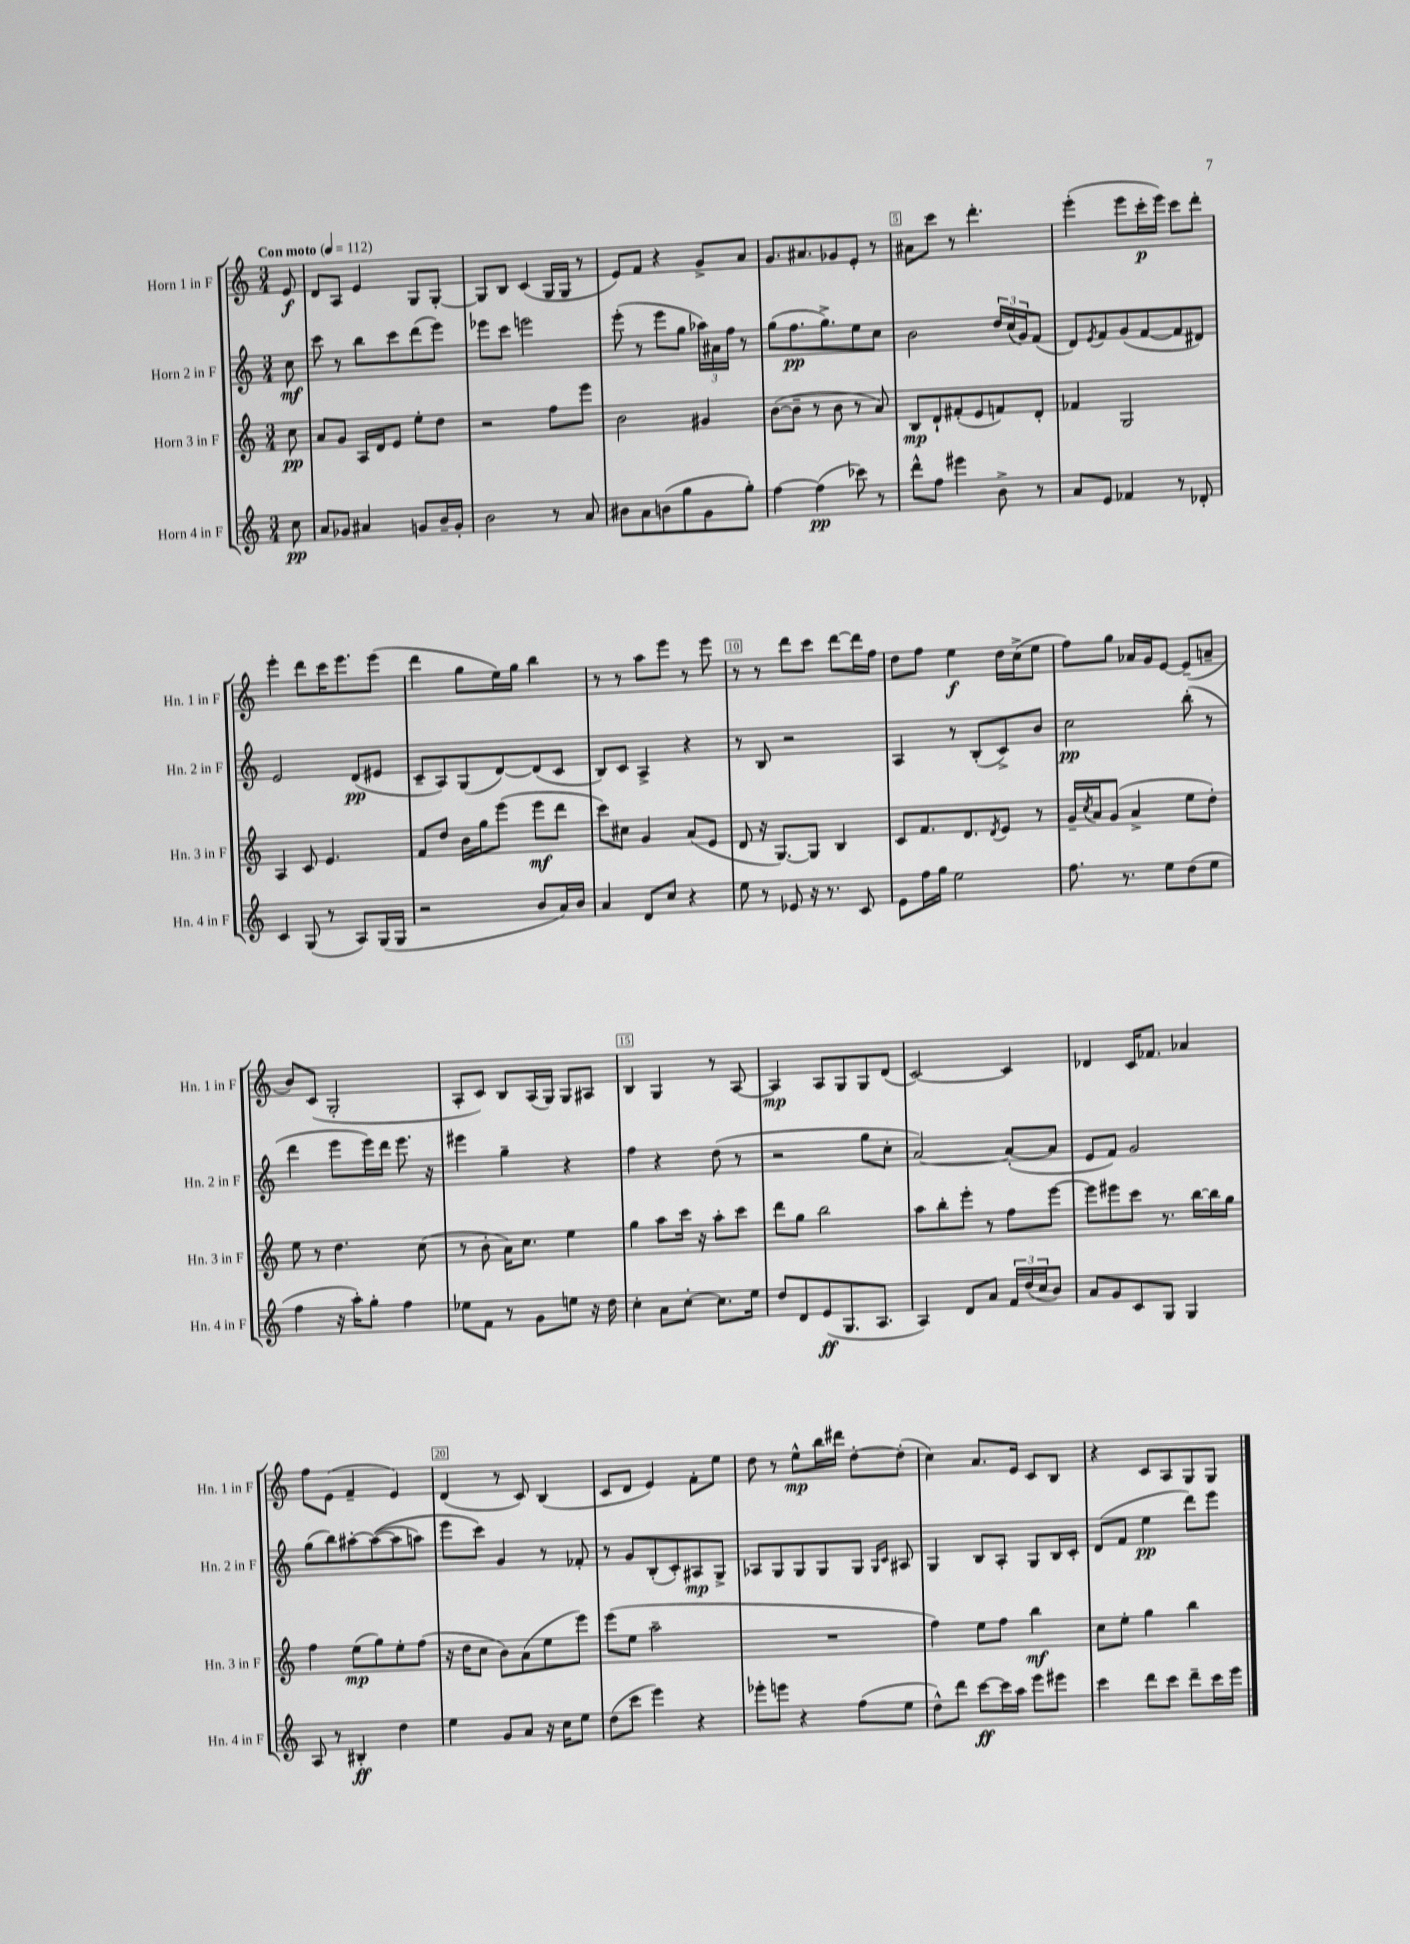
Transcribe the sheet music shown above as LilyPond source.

<<
\new StaffGroup <<
\new Staff = "s0" \with { instrumentName = "Horn 1 in F" shortInstrumentName = "Hn. 1 in F" } {
    \clef treble \key c \major \numericTimeSignature \time 3/4 \partial 8 \tempo "Con moto" 4 = 112
    e'8\f |
    d'8 a8 e'4 g8 g8~-. |
    g8 b8 c'4( g16 g16 r8 |
    e'8) f'8 r4 g'8-> a'8 |
    g'8. ais'8. ges'8 e'8-. r8 |
    ais'8 c'''8 r8 d'''4.-. |
    e'''4-.( e'''8 c'''16-.\p e'''16) c'''8 d'''8-. |
    e'''4-. d'''8 c'''16 e'''8. e'''8( |
    d'''4 g''8 e''16) g''16 b''4 |
    r8 r8 a''8 e'''8 r8 e'''8 |
    r8 r8 d'''8 c'''8 d'''8~ d'''16 f''16 |
    d''8 f''8 e''4\f d''16 c''16->( e''8 |
    f''8) g''8 aes'16 g'16 e'8~ e'8--( a'8-- |
    b'8) c'8( g2-. |
    a8-. c'8) b8 a16( g16) g8 ais8 |
    b4 g4 r8 a8~ |
    a4\mp a8 g8 g8 d'8( |
    c'2~) c'4 |
    des'4 c'16 fes'8. aes'4 |
    f''8 e'8( f'4-- e'4) |
    d'4( r8 c'8) b4( |
    c'8 d'8 e'4) f'8-. e''8 |
    d''8 r8 e''8-^\mp b''16 dis'''16 d''8~-. d''8-.( |
    c''4) a'8. e'16 c'8 b8 |
    r4 c'8 a8 g8 g8 \bar "|." |
}
\new Staff = "s1" \with { instrumentName = "Horn 2 in F" shortInstrumentName = "Hn. 2 in F" } {
    \clef treble \key c \major \numericTimeSignature \time 3/4 \partial 8
    c''8\mf |
    c'''8 r8 b''8 c'''8 d'''8( e'''8) |
    ees'''8 c'''8 e'''2 |
    e'''8-.( r8 e'''8 g''8 \tuplet 3/2 { aes''16) ais'16 f''16 } r8 |
    g''8( f''8.\pp g''8.->) e''8 c''8 |
    b'2 \tuplet 3/2 { d''16 c''16( g'16) } f'8( |
    d'8) \acciaccatura { e'8 } f'8 g'8( f'8~ f'8 dis'8) |
    e'2 d'8\pp( eis'8 |
    c'8-- a8) g8( d'8~) d'8( c'8 |
    b8) c'8 a4-> r4 |
    r8 b8 r2 |
    a4 r8 b8-.( c'8->) b'8 |
    c''2\pp b''8-.( r8 |
    d'''4 e'''8 e'''16) d'''16 e'''8. r16 |
    eis'''4 g''4-- r4 |
    f''4 r4 d''8( r8 |
    r2 g''8 c''8-. |
    a'2~) a'8~-.( a'8 |
    e'8 f'8) g'2 |
    g''8( b''8) ais''8~-. ais''8~(\( ais''8 a''8) |
    e'''8 c'''8\) g'4 r8 fes'8-. |
    r8 g'8 b8-.( c'8-.) ais8\mp g8-> |
    aes8 g8 g8 g8 g8 \grace { g16 c'16 } ais8 |
    g4 b8 a8-. g8 b16 c'16-. |
    d'8( f'8 e''4\pp d'''8) e'''8 \bar "|." |
}
\new Staff = "s2" \with { instrumentName = "Horn 3 in F" shortInstrumentName = "Hn. 3 in F" } {
    \clef treble \key c \major \numericTimeSignature \time 3/4 \partial 8
    c''8\pp |
    a'8 g'8 a16 d'16 e'8 e''8-. d''8 |
    r2 f''8 e'''8 |
    b'2 gis'4 |
    b'8~( b'8-- r8 b'8 r8 a'8) |
    b8\mp d'8-! fis'8-.( e'8 f'8) d'8-. |
    fes'4 g2 |
    a4 c'8 e'4. |
    f'8 d''8 b'16 g''16 e'''8( e'''8\mf d'''8 |
    c'''8) cis''8 g'4 a'8( e'8 |
    d'8 r16 g8.~) g8 b4 |
    c'8 f'8. d'8. \acciaccatura { d'8 } e'8 r8 |
    g'16-- \acciaccatura { c''8 } a'16 g'8( a'4-> e''8 d''8-.) |
    e''8 r8 d''4. c''8( |
    r8 b'8-. a'16) c''8. e''4 |
    g''4 a''8 c'''16 r16 a''8-. c'''8 |
    d'''8 g''8 b''2 |
    a''8 b''8-. e'''8-. r8 f''8 e'''8~ |
    e'''8 eis'''8 c'''8 r8. b''16~ b''16 g''16 |
    f''4 e''8\mp( g''8) e''8-. f''8( |
    r16 d''16 c''8 b'8) a'8( e''8 e'''8) |
    e'''8( e''8 a''2-- |
    R2. |
    f''4) e''8 f''8 b''4\mf |
    c''8 e''8-. g''4 b''4 \bar "|." |
}
\new Staff = "s3" \with { instrumentName = "Horn 4 in F" shortInstrumentName = "Hn. 4 in F" } {
    \clef treble \key c \major \numericTimeSignature \time 3/4 \partial 8
    c''8\pp |
    a'8 ges'8 ais'4 g'8 b'16-- g'16-. |
    b'2 r8 a'8 |
    bis'8 a'8 b'8( g''8 g'8 g''8-.) |
    f''4~ f''4\pp( ces'''8) r8 |
    d'''8-^ f''8 eis'''4 b'8-> r8 |
    a'8 e'8 fes'4 r8 des'8-. |
    c'4 g8( r8 a8) g16( g16 |
    r2 b'8 a'16) b'16 |
    a'4 d'8 c''8 r4 |
    e''8 r8 ees'8 r16 r8. c'8 |
    e'8 f''16 g''16 e''2 |
    f''8. r8. e''8 d''8( e''8 |
    f''4 r16 a''16-.) g''8-. f''4 |
    ees''8 f'8 r8 g'8 e''8 r16 d''16 |
    c''4-. a'8 c''8~-. c''8. e''16 |
    d''8 d'8 e'8\ff( g8. a8. |
    a4) d'8 a'8 \tuplet 3/2 { f'16 d''16( c''16 } b'8) |
    a'8 g'8 c'8 g8 g4 |
    a8 r8 bis4-.\ff d''4 |
    e''4 g'8 a'8 r16 c''16 e''8 |
    d''8( c'''8 e'''4) r4 |
    ees'''8-. e'''8 r4 f''8( e''8 |
    d''8-^) d'''8 c'''8~\ff c'''16 a''16 e'''8 eis'''8 |
    c'''4 d'''8 c'''8 d'''8-- c'''16 e'''16 \bar "|." |
}
>>
>>
\layout { \context { \Score \override BarNumber.break-visibility = ##(#f #t #t) barNumberVisibility = #(every-nth-bar-number-visible 5) \override BarNumber.stencil = #(make-stencil-boxer 0.1 0.3 ly:text-interface::print) } }
